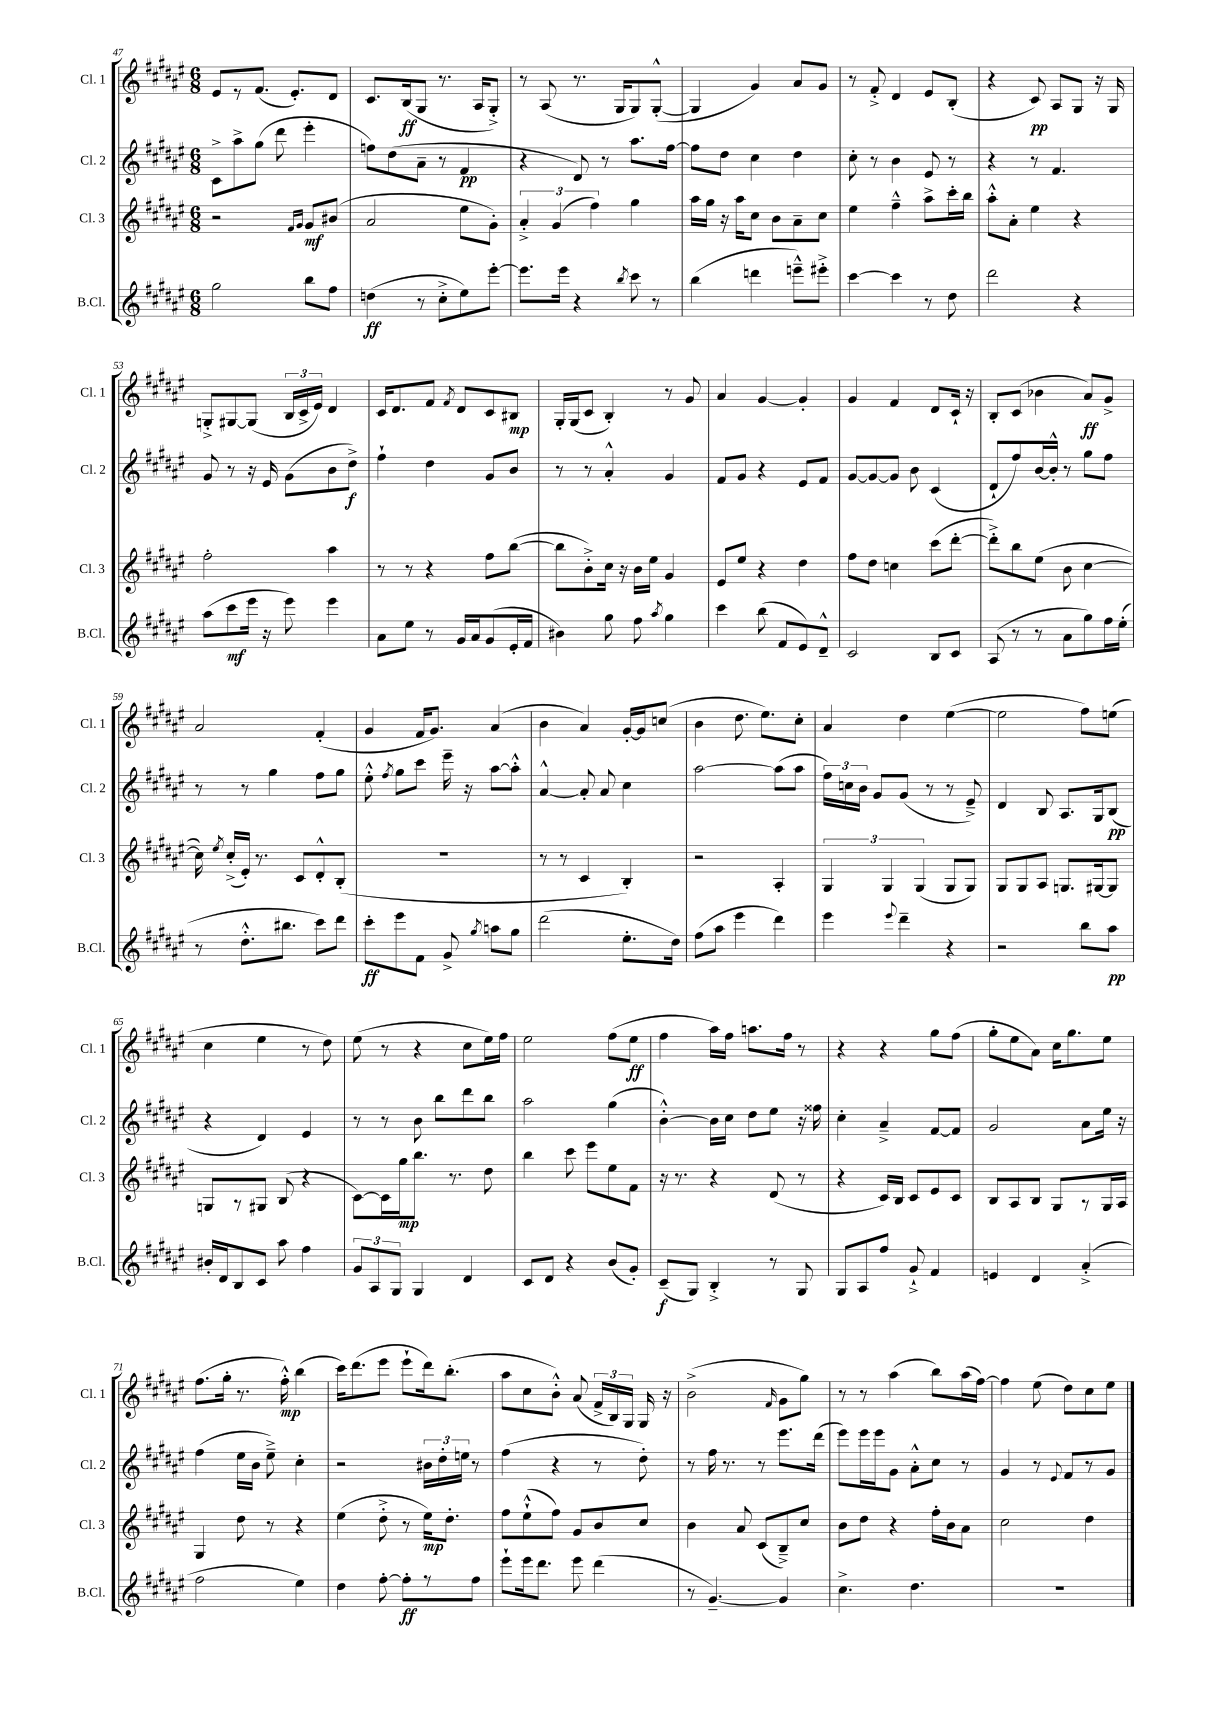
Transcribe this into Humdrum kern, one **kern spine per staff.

**kern	**kern	**kern	**kern
*staff4	*staff3	*staff2	*staff1
*clefG2	*clefG2	*clefG2	*clefG2
*k[f#c#g#d#a#e#]	*k[f#c#g#d#a#e#]	*k[f#c#g#d#a#e#]	*k[f#c#g#d#a#e#]
*M6/8	*M6/8	*M6/8	*M6/8
2gg#	2r	8c#^	8e#
.	.	8aa#^	8r
.	.	(8gg#	(8.f#
.	.	8ddd#	.
.	.	.	8.e#')
.	16qqf#	.	.
.	16qqg#	.	.
8bb	8g#	4eee#'	.
8ff#	(8b#	.	8d#
=	=	=	=
(4dd	2a#	8ff)	8.c#
.	.	(8dd#	.
.	.	.	(16B
8r	.	8a#~	8G#
8cc#'^	.	8r	8.r
8ee#)	8ee#	4f#	.
.	.	.	16A#
[8eee#'	8g#')	.	8G#'^)
=	=	=	=
8.eee#]	6a#'^	4r	8r
.	.	.	(8A#
.	(6g#	.	.
16eee#	.	.	.
4r	.	8d#)	8.r
.	6ff#)	.	.
.	.	8r	.
.	.	.	16G#
8qbb	.	.	.
8ccc#	4gg#	8.aa#	8G#)
8r	.	.	([8G#'^^
.	.	[16ff#	.
=	=	=	=
(4bb	16aa#	8ff#]	4G#]
.	16gg#	.	.
.	16r	8dd#	.
.	16aa#	.	.
4ddd	8cc#	4cc#	4g#)
.	8b	.	.
8eee~^^)	8a#~	4dd#	8a#
8eee#'^	8cc#	.	8g#
=	=	=	=
[4ccc#	4ee#	8cc#'	8r
.	.	8r	8f#'^
4ccc#]	4ff#~^^	4b	4d#
8r	8aa#^	8e#	8e#
8dd#	16ccc#'	8r	(8B'
.	16bb	.	.
=	=	=	=
2ddd#	8aa#'^^	4r	4r
.	8a#'	.	.
.	4ee#	8r	8c#)
.	.	4.f#	8A#
4r	4r	.	8G#
.	.	.	16r
.	.	.	16G#
=	=	=	=
(8aa#	2ff#'	8g#	8G'^
8ccc#	.	8r	[8G#
16eee#	.	16r	(8G#]
16r	.	16e#	.
8eee#)	.	(8g#	24B
.	.	.	24c#^
.	.	.	24e#)
4eee#	4aa#	8b	4d#
.	.	8dd#^)	.
=	=	=	=
8a#	8r	4ff#`	16c#
.	.	.	8.d#
8ee#	8r	.	.
8r	4r	4dd#	8f#
.	.	.	8qf#
16g#	.	.	8d#
16a#	.	.	.
(8g#	8ff#	8g#	8c#
16e#'	([8bb	8b	8B#
16f#	.	.	.
=	=	=	=
4b#)	8bb]	8r	16G#'
.	.	.	(16G#
.	8b'^)	8r	8c#
8gg#	16cc#	4a#'^^	4B')
.	16r	.	.
8ff#	16b	.	.
.	16ee#	.	.
8qaa#	.	.	.
4gg#	4g#	4g#	8r
.	.	.	8g#
=	=	=	=
4ccc#	8e#	8f#	4a#
.	8ee#	8g#	.
(8bb	4r	4r	[4g#
8f#	.	.	.
8e#)	4dd#	8e#	4g#']
8d#~^^	.	8f#	.
=	=	=	=
2c#	8ff#	[8g#	4g#
.	8dd#	8g#_	.
.	4cc	8g#]	4f#
.	.	8b	.
8B	(8ccc#	(4c#	8d#
8c#	[8ddd#'	.	16c#`
.	.	.	16r
=	=	=	=
(8A#	8ddd#'^])	8d#`	8B'
8r	8bb	8ff#)	(8c#
8r	(8ee#	[16b	4b-
.	.	16b'^^]	.
8a#	8b	8r	.
8gg#)	[4cc#	8gg#	8a#)
16ff#	.	8ff#	8g#^
(16ee#'	.	.	.
=	=	=	=
8r	16cc#])	8r	2a#
.	8qee#	.	.
.	(16cc#'^	.	.
8.dd#'^^	16e#')	8r	.
.	8.r	.	.
.	.	4gg#	.
8.bb#	.	.	.
.	8c#	.	.
8ccc#)	8d#'^^	8ff#	(4f#'
8ddd#	(8B'	8gg#	.
=	=	=	=
8ccc#'	2.r	8ee#'^^	4g#
.	.	8qff#	.
8eee#	.	8gg#	.
8f#	.	8ccc#	16f#
.	.	.	8.g#)
8g#^	.	16eee#~	.
.	.	16r	.
8qgg#	.	.	.
8aa	.	[8aa#	(4a#
8gg#	.	8aa#'^^]	.
=	=	=	=
(2ddd#	8r	[4a#^^	4b
.	8r	.	.
.	4c#	8a#']	4a#)
.	.	8a#	.
8.ee#'	4B')	4cc#	[16g#'
.	.	.	16g#]
.	.	.	(8cc
16dd#)	.	.	.
=	=	=	=
(8ff#	2r	[2aa#	4b
8aa#	.	.	.
4eee#	.	.	8.dd#
.	.	.	8.ee#)
4ddd#)	4A#'	(8aa#]	.
.	.	8aa#	8cc#'
=	=	=	=
4eee#	6G#	24ff#)	4a#
.	.	24cc	.
.	.	24b	.
.	.	8g#	.
.	6G#	.	.
8qqeee#	.	.	.
4ddd#~	.	(8g#	4dd#
.	(6G#	.	.
.	.	8r	.
4r	8G#	8r	([4ee#
.	8G#)	8e#~^)	.
=	=	=	=
2r	8G#	4d#	2ee#]
.	8G#	.	.
.	8A#	8B	.
.	8.G	8.A#	.
8bb	.	.	8ff#)
.	[16G#	16G#	.
8aa#	8G#]	(8B	(8ee
=	=	=	=
16b#'	8G	4r	4cc#
16d#	.	.	.
8B	8r	.	.
8c#	8G#	4d#)	4ee#
8aa#	(8B	.	.
4ff#	4r	4e#	8r
.	.	.	8dd#)
=	=	=	=
12g#	[8c#)	8r	(8ee#
12A#	.	.	.
.	16c#]	8r	8r
12G#	.	.	.
.	16gg#	.	.
4G#	8.bb	8b	4r
.	.	8bb	.
.	8.r	.	.
4d#	.	8ddd#	8cc#
.	8dd#	8bb	16ee#)
.	.	.	16ff#
=	=	=	=
8c#	4bb	2aa#	2ee#
8d#	.	.	.
4r	8ccc#	.	.
.	8eee#	.	.
(8b	8ee#	(4gg#	(8ff#
8g#')	8f#	.	8ee#
=	=	=	=
(8c#~	16r	[4b'^^)	4ff#
.	8.r	.	.
8G#)	.	.	.
4B'^	4r	16b]	16aa#)
.	.	16cc#	16ff#
.	.	8dd#	8.aa
8r	(8d#	8ee#	.
.	.	.	16ff#
8G#	8r	16r	8r
.	.	16ff##	.
=	=	=	=
8G#	4r	4cc#'	4r
8A#	.	.	.
8ff#	16c#)	4a#~^	4r
.	16B	.	.
8g#`^	8c#	.	.
4f#	8e#	[8f#	8gg#
.	8c#	8f#]	(8ff#
=	=	=	=
4e	8B	2g#	8gg#'
.	8A#	.	8ee#
4d#	8B	.	8a#)
.	8G#	.	16cc#
.	.	.	8.gg#
(4a#'^	8r	8a#	.
.	16G#	16ee#	8ee#
.	16A#	16r	.
=	=	=	=
2ff#	4G#	(4ff#	(8.ff#
.	.	.	16gg#'
.	8dd#	16ee#	8.r
.	.	16b	.
.	8r	8ee#~^)	.
.	.	.	16ff#'^^)
4ee#)	4r	4cc#'	(4bb
=	=	=	=
4dd#	(4ee#	2r	16ccc#)
.	.	.	(8.ddd#
[8ff#'	8dd#'^	.	8eee#
8ff#']	8r	.	8eee#`
8r	16ee#)	24b#	16ddd#)
.	.	24dd#'	.
.	8.dd#'	.	(8.bb'
.	.	24ee	.
8ff#	.	8r	.
=	=	=	=
8eee#`	8ff#	(4ff#	8aa#
16eee#	(8ee#`^^	.	8cc#
8.ddd#	.	.	.
.	8ff#)	4r	8b'^^)
8eee#	8g#	.	(8a#
(4ddd#	8b	8r	24f#^
.	.	.	24B)
.	.	.	24G#
.	8cc#	8dd#')	16G#
.	.	.	16r
=	=	=	=
8r	4b	8r	(2b^
[4.g#~)	.	16ff#	.
.	.	8.r	.
.	8a#	.	.
.	(8c#	8r	.
.	.	.	16qqf#
4g#]	8B~^)	8.eee#	8g#
.	8cc#	.	8gg#)
.	.	(16ddd#	.
=	=	=	=
4.cc#^	8b	8eee#)	8r
.	8dd#	16eee#	8r
.	.	16eee#	.
.	4r	8g#	(4aa#
4.dd#	.	8a#'^^	.
.	16ff#'	8cc#	8bb)
.	16b	.	.
.	8a#	8r	(16aa#
.	.	.	[16ff#)
=	=	=	=
2.r	2cc#	4g#	4ff#]
.	.	8r	(8ee#
.	.	8qqe#	.
.	.	8f#	8dd#)
.	4dd#	8r	8cc#
.	.	8g#	8ee#
==	==	==	==
*-	*-	*-	*-
